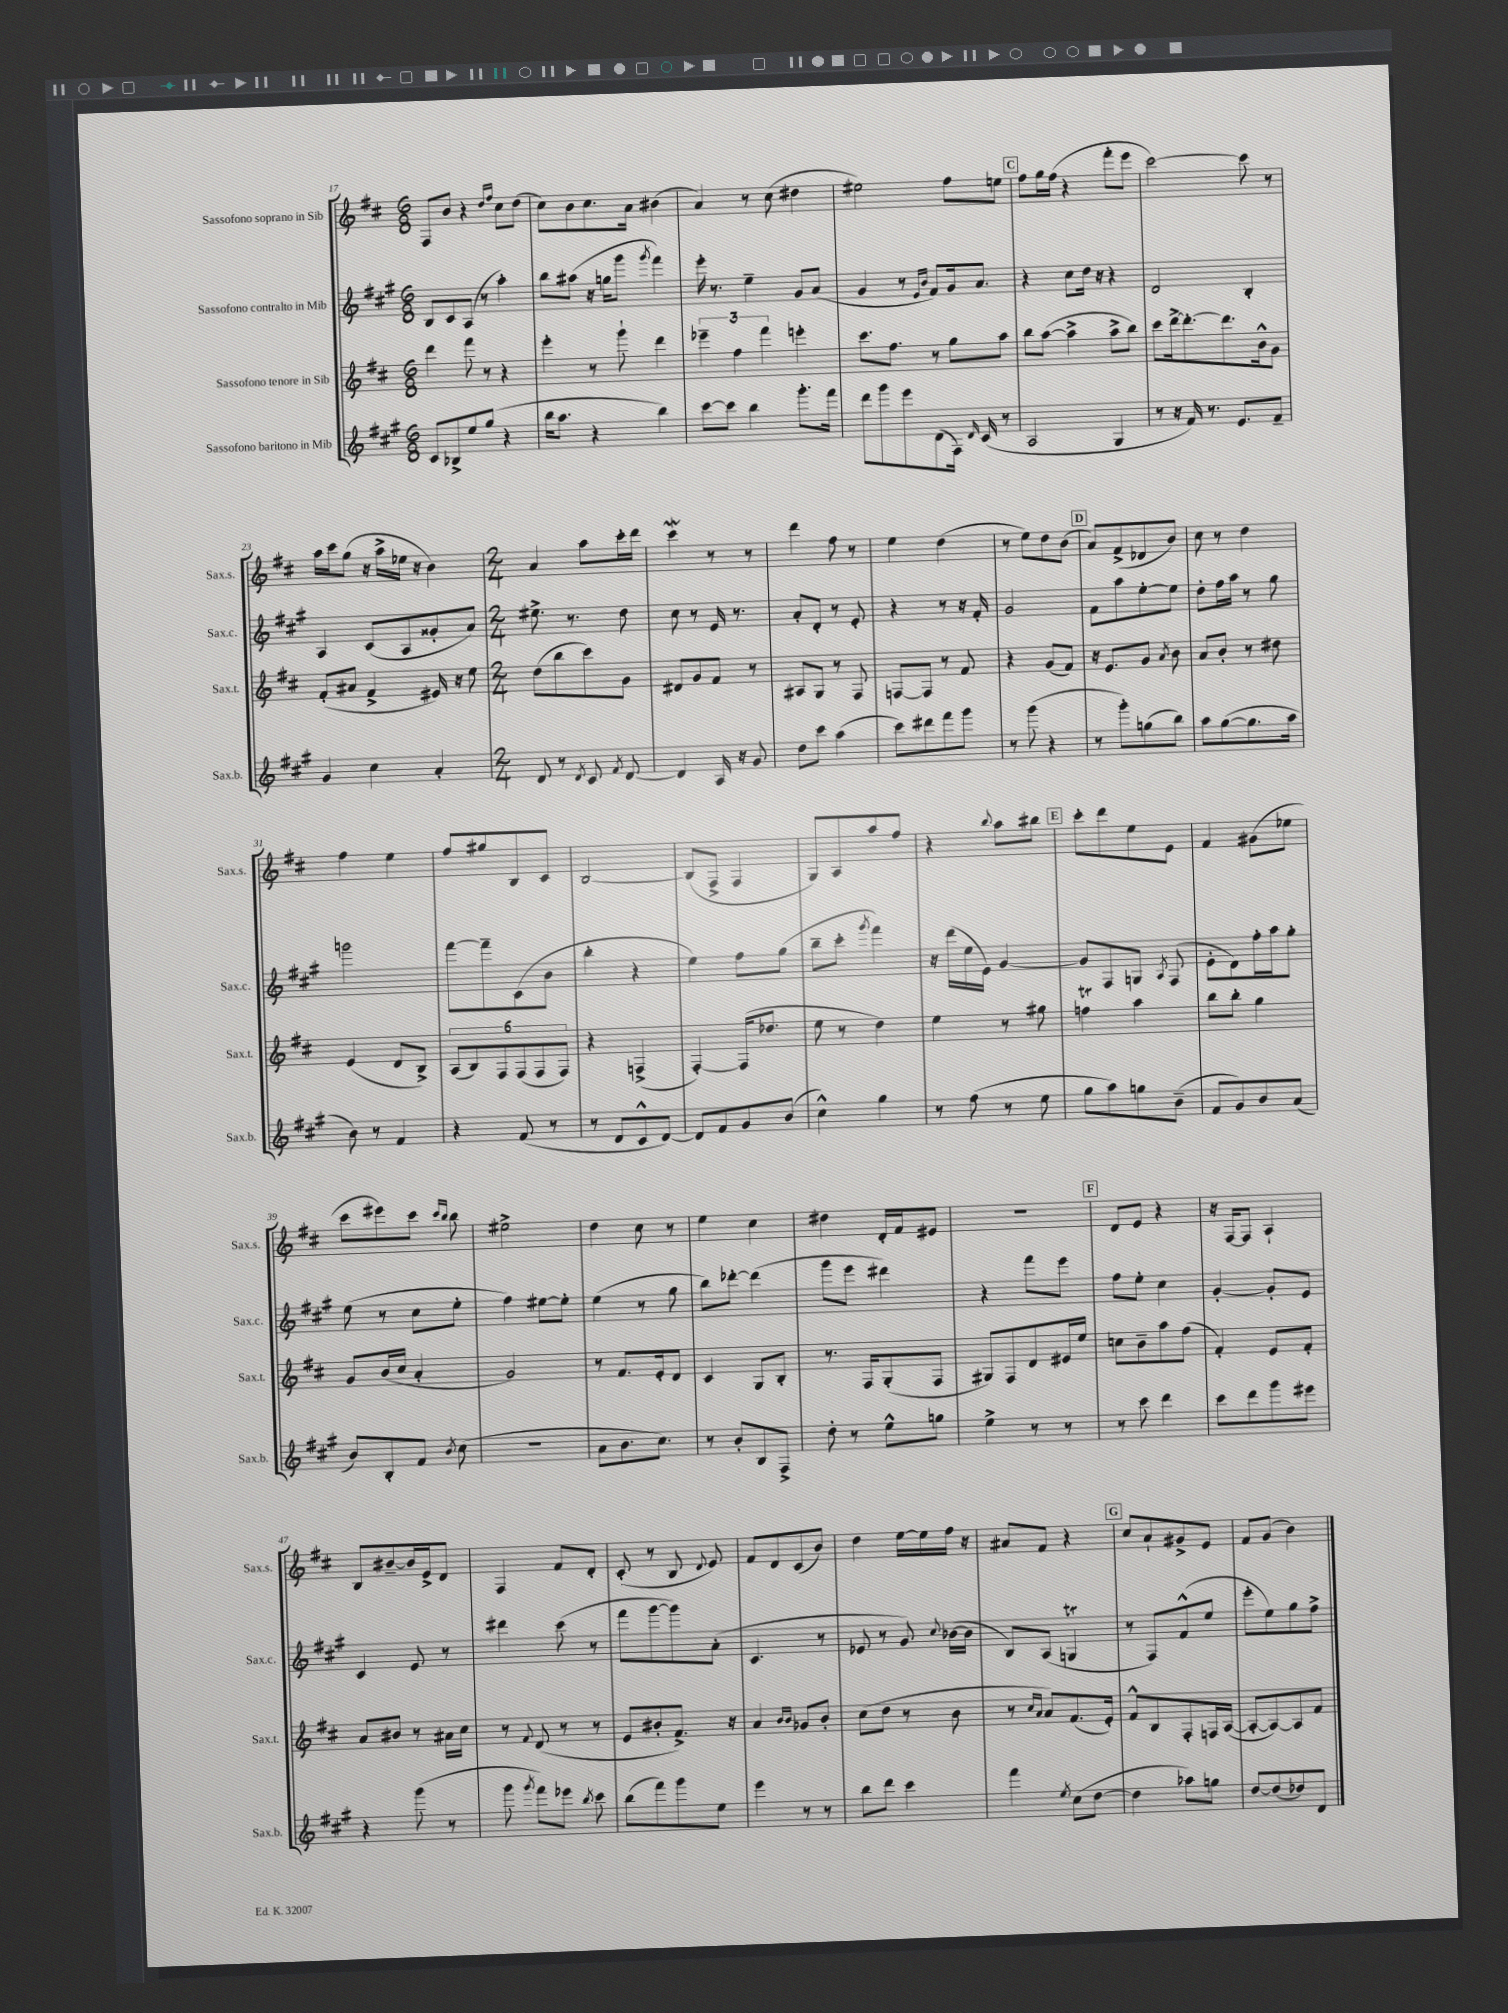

**kern	**kern	**kern	**kern
*part4	*part3	*part2	*part1
*staff4	*staff3	*staff2	*staff1
*I"Sassofono baritono in Mib	*I"Sassofono tenore in Sib	*I"Sassofono contralto in Mib	*I"Sassofono soprano in Sib
*I'Sax.b.	*I'Sax.t.	*I'Sax.c.	*I'Sax.s.
*clefG2	*clefG2	*clefG2	*clefG2
*k[f#c#g#]	*k[f#c#]	*k[f#c#g#]	*k[f#c#]
*M6/8	*M6/8	*M6/8	*M6/8
=17	=17	=17	=17
8c#/L	4ddd\	8B/L	8F#/L
8B-X^/	.	8c#/	8b/J
8ee/	8fff#\	(8A/J	4r
(8gg#/J	8r	8r	.
.	.	.	16qqdd/LL
.	.	.	16qqff#/JJ
4r	4r	4aa'\)	8cc#\L
.	.	.	(8dd\J
=18	=18	=18	=18
16bb\KL	4eee'\	8bb\L	8cc#\L)
8.aa\J	.	.	.
.	.	(8aa#X\J	8b\
4r	8r	16r	8.cc#\
.	.	16ggn\KL	.
.	8ggg`\	8ggg#\J	.
.	.	.	16a\Jk
.	.	8qggg#/	.
4bb\)	4ddd\	4fff#\)	(4b#X\
=19	=19	=19	=19
[8ccc#\L	6eee-X~\	16eee'\	4a/)
.	.	8.r	.
8ccc#\J]	.	.	.
.	6ff#\	.	.
4bb\	.	4ee~\	8r
.	6fff#\	.	.
.	.	.	(8cc#\
8.ggg#'\L	4eeen'\	8g#/L	4dd#X\
.	.	(8a/J	.
16fff#\Jk	.	.	.
=20	=20	=20	=20
8ddd\L	8.ccc#\L	4g#/	2ee#X\)
8ggg#\	.	.	.
.	8.ff#\J	.	.
8eee\	.	8r	.
.	.	16qqe/LL	.
.	.	16qqb/JJ	.
(8d\	8r	8f#/L)	.
16F#\Jk)	8gg\L	16g#/k	8ff#\L
16qqd/	.	.	.
(16c#/	.	8.a/J	.
8r	8aa\J	.	8een\J
!!LO:REH:place=s1:t=C
=21	=21	=21	=21
2A/	8bb\L	4r	8ff#\L
.	([8aa\J	.	16gg\L
.	.	.	(16ff#\JJ
.	4aa^\]	8cc#\L	4r
.	.	16dd\Jk	.
.	.	16r	.
4G#/	8aa^\L	4r	8fff#'\L
.	8bb\J)	.	8eee\J
=22	=22	=22	=22
8r	8ccc#\L	2d/	[2ccc#\)
16r	[16ddd^\k	.	.
16f#/)	8.ddd'\_	.	.
8.r	.	.	.
.	8.ddd\]	.	.
8.e/L	.	.	.
.	.	4B'/	8ccc#\]
.	16b^^\k	.	.
8f#~/J	8g\J	.	8r
!!LO:LB:g=z
=23	=23	=23	=23
4g#/	(8f#'/L	4A/	16aa\LL
.	.	.	16ccc#\J
.	8a#X/J	.	(8gg\J
4cc#\	4f#^/	(8c#/L	16r
.	.	.	16aa^\LL
.	.	8A/	16ee-X\JJ
.	.	.	16r
4a'/	16e#X/)	8g##X'/	4b\)
.	16r	.	.
.	8ee\	8a/J)	.
=24	=24	=24	=24
*M2/4	*M2/4	*M2/4	*M2/4
8d/	(8dd\L	8.ee#X^\	4a/
8r	8bb\	.	.
.	.	8.r	.
8qd/	.	.	.
8c#/	8ccc#\)	.	8aa\L
8qf#/	.	.	.
[8d/	8g\J	8dd\	16ccc#'\L
.	.	.	16ddd\JJ
=25	=25	=25	=25
4d/]	8d#X/L	8cc#\	4ccc#W\
.	8g/	8r	.
16A/	8f#/J	16e/	8r
16r	.	8.r	.
8g#/	8r	.	8r
=26	=26	=26	=26
8dd\L	8A#X/L	8a'/L	4ddd\
8ccc#\J	8G/J	8d'/J	.
(4aa\	8r	8r	8ff#\
.	8F#/	8e'/	8r
=27	=27	=27	=27
8ccc#\L)	[8Fn/L	4r	4ee\
8ddd#X\	8F/J]	.	.
8fff#\	8r	8r	(4dd\
8ggg#\J	8f#/	16r	.
.	.	16f#'/	.
=28	=28	=28	=28
8r	4r	2g#/	8r
(8ggg#\	.	.	8ee\L)
4r	(8g/L	.	8dd\
.	8f#/J)	.	(8b\J
!!LO:REH:place=s1:t=D
=29	=29	=29	=29
8r	16r	8f#\L	8a/L)
.	8.e/L	.	.
8ggg#'\L)	.	8aa\	(8f#^/
(8ggn\	8g/J	[8ee'\	8d-X/
.	8qa/	.	.
8bb\J)	8b\	8ee\J]	8b/J)
=30	=30	=30	=30
8aa\L	8a/L	8dd'\L	8cc#\
([8gg#\	8b'/J	16ff#\L	8r
.	.	16aa\JJ	.
8.gg#\]	8r	8r	4dd\
.	8dd#X\	8gg#\	.
16aa\Jk	.	.	.
!!LO:LB:g=z
=31	=31	=31	=31
8b\)	(4e/	2gggn\	4ff#\
8r	.	.	.
4f#/	8d/L	.	4ee\
.	8B^/J)	.	.
=32	=32	=32	=32
4r	(12A/L	[8fff#\L	8ff#/L
.	12B/)	.	.
.	.	8fff#~\]	8gg#X/
.	12F#/	.	.
(8f#/	(12F#/	(8c#\	8B/
.	12F#/	.	.
8r	.	8b\J	8c#/J
.	12F#/J)	.	.
=33	=33	=33	=33
8r	4r	4bb'\	[2B/
8d/L	.	.	.
8c#^^/	(4Fn^/	4r	.
[8d/J)	.	.	.
=34	=34	=34	=34
8d/L]	[4F#'/)	4ee\)	(8B/L]
8f#/	.	.	8F#^/J
8g#/	(16F#/KL]	8ff#\L	4F#/
.	8.dd-X/J	.	.
(8b/J	.	(8gg#\J	.
=35	=35	=35	=35
4cc#^^\)	8ee\	8bb~\L	8G/L)
.	8r	8ccc#'\J	8A/
.	.	8qggg#/	.
4gg#\	4dd\)	4fff#\)	8aa/
.	.	.	8ff#/J
=36	=36	=36	=36
8r	4ee\	16r	4r
.	.	(16ddd\LL	.
(8ff#\	.	16ee\	.
.	.	16e\JJ)	.
.	.	.	8qqbb/
8r	8r	[4g#/	8aa\L
8ee\	8gg#X\	.	8bb#X\J
!!LO:REH:place=s1:t=E
=37	=37	=37	=37
8gg#\L	4ffnT\	8g#/L]	8ccc#'\L
8aa\)	.	8F#/	8ddd\
8ggn\	4aa\	8Gn/J	8ee\
.	.	8qA/	.
(8b~\J	.	(8F#/	8e\J
=38	=38	=38	=38
8f#/L	8bb\L	8e'\L	4f#/
8g#/)	8bb'\J	8d\)	.
8b/	4gg\	16ff#'\L	(8g#X\L
.	.	16aa\J	.
(8a/J	.	8gg#'\J	8ee-X\J
!!LO:LB:g=z
=39	=39	=39	=39
8b/L)	8g/L	(8ee\	8ccc#\L
8B'/	(16b/L	8r	8eee#X\)
.	16cc#/JJ	.	.
8f#/J	4a'/	8cc#\L	8ccc#\J
.	.	.	16qqccc#/LL
8qb/	.	.	16qqbb/JJ
(8cc#\	.	8ee'\J	8bb\
=40	=40	=40	=40
2r	2g/)	4ff#\)	2ee#X^\
.	.	[8ee#X\L	.
.	.	8ee#'\J]	.
=41	=41	=41	=41
8a\L	8r	(4ee\	4dd\
8.b\	8.f#/L	.	.
.	.	8r	8cc#\
8.cc#\J)	16e'/k	.	.
.	8d/J	8gg#\	8r
=42	=42	=42	=42
8r	4c#/	8bb\L)	4ee\
8b'/L	.	[8ddd-X'\J	.
8B/	8G/L	(4ddd-\]	4cc#\
8F#^/J	8B'/J	.	.
=43	=43	=43	=43
8dd'\	8.r	8ggg#\L	4dd#X\
8r	.	8eee\J	.
.	16F#/KL	.	.
8ee^^\L	(8G'/	4ddd#X\)	16d'/LL
.	.	.	16f#/J
8ggn\J	8F#/J	.	8e#X/J
=44	=44	=44	=44
4ee^\	8G#X/L)	4r	2r
.	8F#/	.	.
8r	8d/	8fff#\L	.
8r	16e#X/L	8eee\J	.
.	16ee/JJ	.	.
!!LO:REH:place=s1:t=F
=45	=45	=45	=45
8r	8ccn\L	8ff#\L	8d/L
8ccc#\	8b~\	8ee'\J	8e/J
4ddd\	8aa\	4cc#\	4r
.	(8ff#\J	.	.
=46	=46	=46	=46
8ccc#\L	4f#'/)	[4g#'/	16r
.	.	.	[16F#/KL
8ddd\	.	.	8F#/J]
8ggg#\	8e/L	8g#'/L]	4A`/
8eee#X\J	8f#'/J	8e/J	.
!!LO:LB:g=z
=47	=47	=47	=47
4r	8a/L	4c#/	8B/L
.	8b#X/J	.	[8b#X~/
(8ggg#\	8r	8e/	16b#/L]
.	.	.	16e^/J
8r	16a#X\LL	8r	8d/J
.	16cc#\JJ	.	.
=48	=48	=48	=48
8ggg#\	8r	4ddd#X\	4F#/
8qggg#/	8qqf#/	.	.
8fff#\L)	(8d/	.	.
8eee-X\J	8r	(8ccc#\	8f#/L
8qbb/	.	.	.
8ccc#\	8r	8r	8d'/J
=49	=49	=49	=49
(8bb\L	8e/L	8fff#\L	(8c#'/
8fff#\)	8b#X'/	[8ggg#\	8r
8ggg#\	8.f#^/J)	8ggg#\])	8B/
.	.	.	8qqd/
8ee\J	.	(8a'\J	8e/)
.	16r	.	.
=50	=50	=50	=50
4eee\	4a/	4.c#/	8f#/L
.	.	.	8d/
.	16qqb/LL	.	.
.	16qqb/JJ	.	.
8r	8g-X/L	.	(8c#/
8r	8b'/J	8r	8b/J)
=51	=51	=51	=51
8bb\L	(8cc#\L	8e-X/	4dd\
8ddd\J	8dd\J	8r	.
4ccc#\	8r	8g#/)	[16ee\LL
.	.	.	16ee\]
.	.	8qqcc#/	.
.	8b\	([16b-X\LL	16ff#\JJ
.	.	16b-\JJ]	16r
=52	=52	=52	=52
4fff#\	8r	8B/L)	8a#X/L
.	16qqcc#/LL	.	.
.	16qqa/JJ	.	.
.	8a/L)	(8A/J	8f#/J
8qee/	.	.	.
(8cc#\L	(8.f#/	4GnT/	4r
[8dd\J	.	.	.
.	16e'/Jk)	.	.
!!LO:REH:place=s1:t=G
=53	=53	=53	=53
4dd\]	8f#^^/L	8r	8cc#/L
.	8B/	8F#/L)	8a`/
8aa-X\L)	8F#'/	(8f#^^/	8g#X^/
8ggn\J	16Fn/L	8ee/J	8e/J
.	([16A/JJ	.	.
=54	=54	=54	=54
[8dd/L	8A'/L_	8eee'\L	8f#/L
(8dd/]	8A/_)	8ee\)	(8g/J
8dd-X/)	8A/]	8gg#\	4b\)
8d/J	8f#/J	8ff#^\J	.
==	==	==	==
*-	*-	*-	*-
